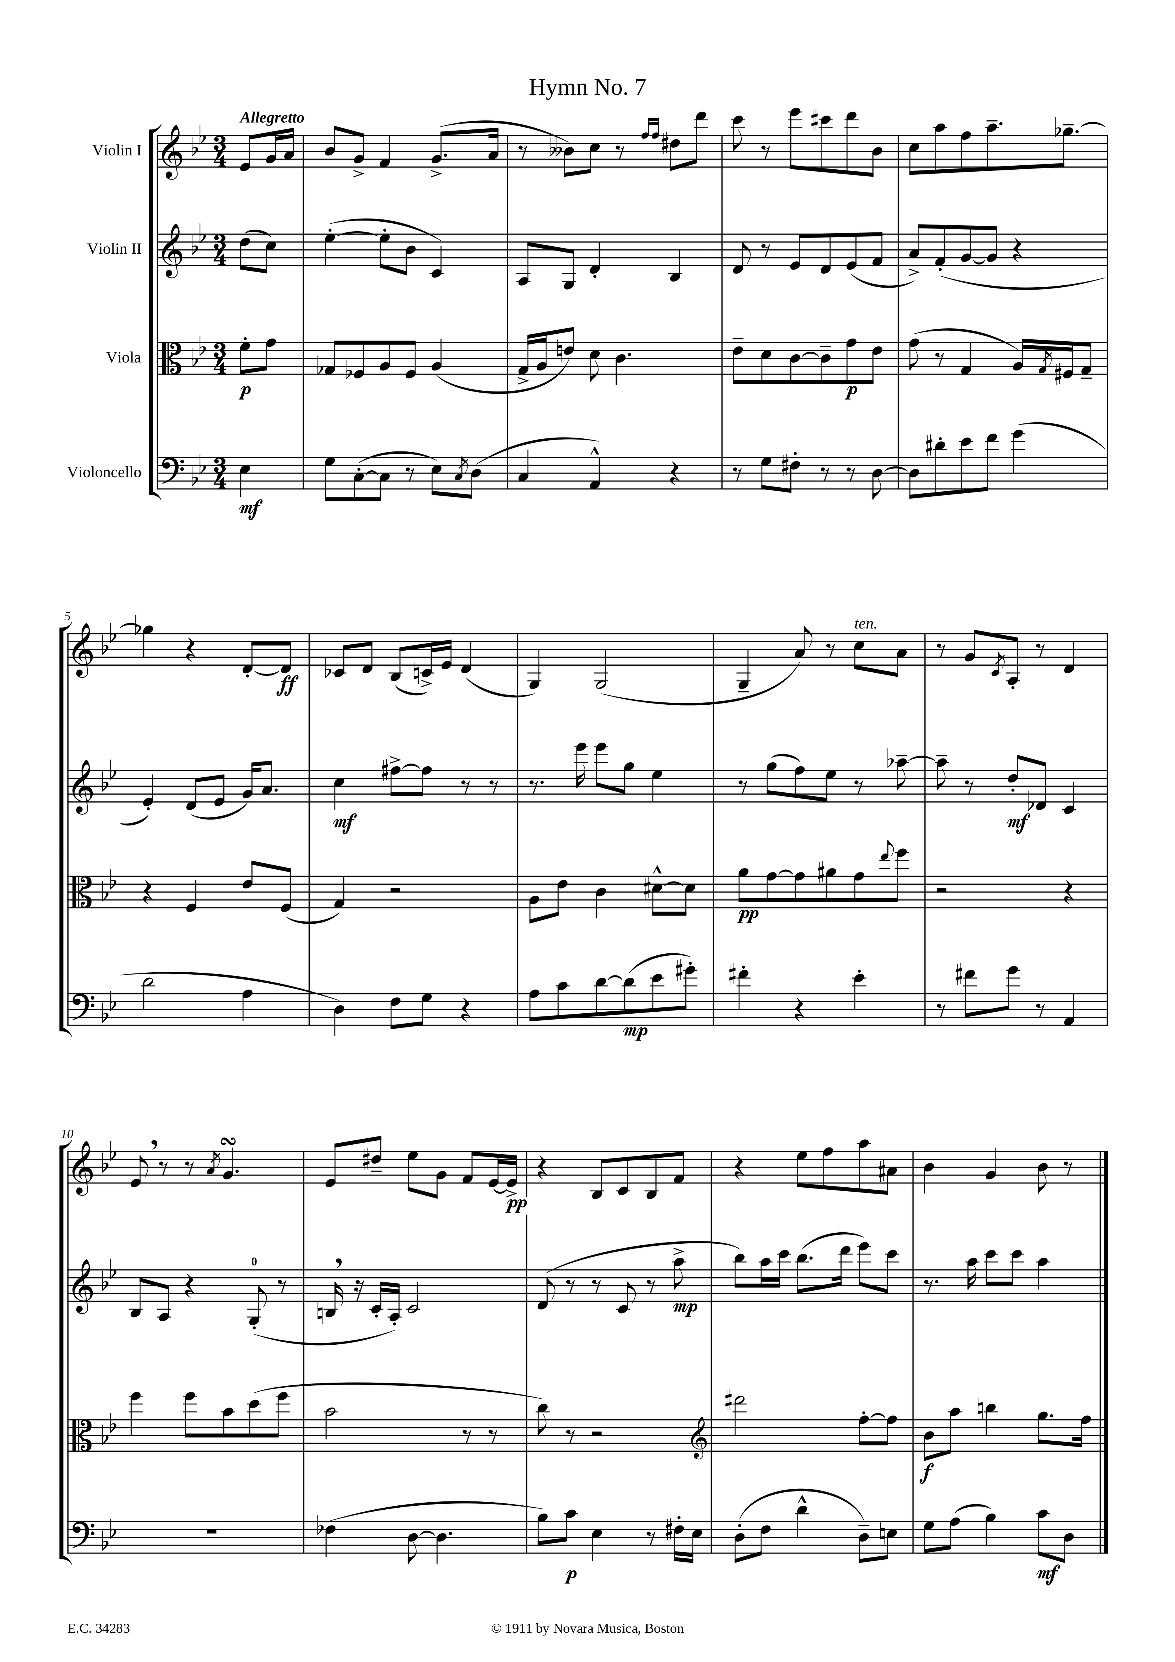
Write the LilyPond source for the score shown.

\header { title = "Hymn No. 7" }
<<
\new StaffGroup <<
\new Staff = "s0" \with { instrumentName = "Violin I" } {
    \clef treble \key bes \major \numericTimeSignature \time 3/4 \partial 4 \tempo "Allegretto"
    ees'8 g'16 a'16 |
    bes'8 g'8-> f'4 g'8.->( a'16 |
    r8 beses'8) c''8 r8 \grace { f''16 f''16 } dis''8 d'''8 |
    c'''8 r8 ees'''8 cis'''8 d'''8 bes'8 |
    c''8 a''8 f''8 a''8.-- ges''8.~-- |
    ges''4 r4 d'8~-. d'8\ff |
    ces'8 d'8 bes8( c'16->) ees'16 d'4( |
    g4) g2( |
    g4-- a'8) r8 c''8^\markup { \italic "ten." } a'8 |
    r8 g'8 \acciaccatura { c'8 } a8-. r8 d'4 |
    ees'8 \breathe r8 r8 \acciaccatura { a'8 } g'4.\turn |
    ees'8 dis''8-- ees''8 g'8 f'8 ees'16~ ees'16->\pp |
    r4 bes8 c'8 bes8 f'8 |
    r4 ees''8 f''8 a''8 ais'8 |
    bes'4 g'4 bes'8 r8 \bar "|." |
}
\new Staff = "s1" \with { instrumentName = "Violin II" } {
    \clef treble \key bes \major \numericTimeSignature \time 3/4 \partial 4
    d''8( c''8) |
    ees''4~-.( ees''8-. bes'8 c'4) |
    a8 g8 d'4-. bes4 |
    d'8 r8 ees'8 d'8 ees'8( f'8 |
    a'8->) f'8-.( g'8~ g'8 r4 |
    ees'4-.) d'8( ees'8 g'16) a'8. |
    c''4\mf fis''8~-> fis''8 r8 r8 |
    r8. ees'''16 ees'''8 g''8 ees''4 |
    r8 g''8( f''8) ees''8 r8 aes''8~-- |
    aes''8-- r8 d''8-.\mf des'8 c'4 |
    bes8 a8 r4 g8-0-.( r8 |
    b16 \breathe r16 c'16-. a16-.) c'2 |
    d'8( r8 r8 c'8 r8 a''8->\mp |
    bes''8) a''16 c'''16 bes''8.( d'''16 ees'''8) c'''8 |
    r8. a''16 c'''8 c'''8 a''4 \bar "|." |
}
\new Staff = "s2" \with { instrumentName = "Viola" } {
    \clef alto \key bes \major \numericTimeSignature \time 3/4 \partial 4
    f'8-.\p g'8 |
    ges8 fes8 a8 fes8 a4( |
    g16-> a16 e'8) d'8 c'4. |
    ees'8-- d'8 c'8~ c'8-- g'8\p ees'8 |
    g'8( r8 g4 a16) \acciaccatura { g8 } fis16 g8-- |
    r4 f4 ees'8 f8( |
    g4) r2 |
    a8 ees'8 c'4 dis'8~-^ dis'8 |
    a'8\pp g'8~ g'8 ais'8 g'8 \appoggiatura { ees''8 } f''8 |
    r2 r4 |
    f''4 f''8 bes'8 d''8( f''8 |
    bes'2 r8 r8 |
    c''8) r8 r2 |
    \clef treble dis'''2 f''8~-. f''8 |
    bes'8\f a''8 b''4 g''8. f''16 \bar "|." |
}
\new Staff = "s3" \with { instrumentName = "Violoncello" } {
    \clef bass \key bes \major \numericTimeSignature \time 3/4 \partial 4
    ees4\mf |
    g8 c8~-.( c8 r8 ees8) \acciaccatura { c8 } d8( |
    c4 a,4-^) r4 |
    r8 g8 fis8-. r8 r8 d8~ |
    d8 dis'8-. ees'8 f'8 g'4( |
    d'2 a4 |
    d4) f8 g8 r4 |
    a8 c'8 d'8~ d'8\mp( ees'8 gis'8-.) |
    fis'4-. r4 ees'4-. |
    r8 fis'8 g'8 r8 a,4 |
    R2. |
    fes4( d8~ d4. |
    bes8) c'8\p ees4 r8 fis16-. ees16 |
    d8-.( f8 d'4-^ d8--) e8 |
    g8 a8( bes4) c'8\mf d8 \bar "|." |
}
>>
>>
